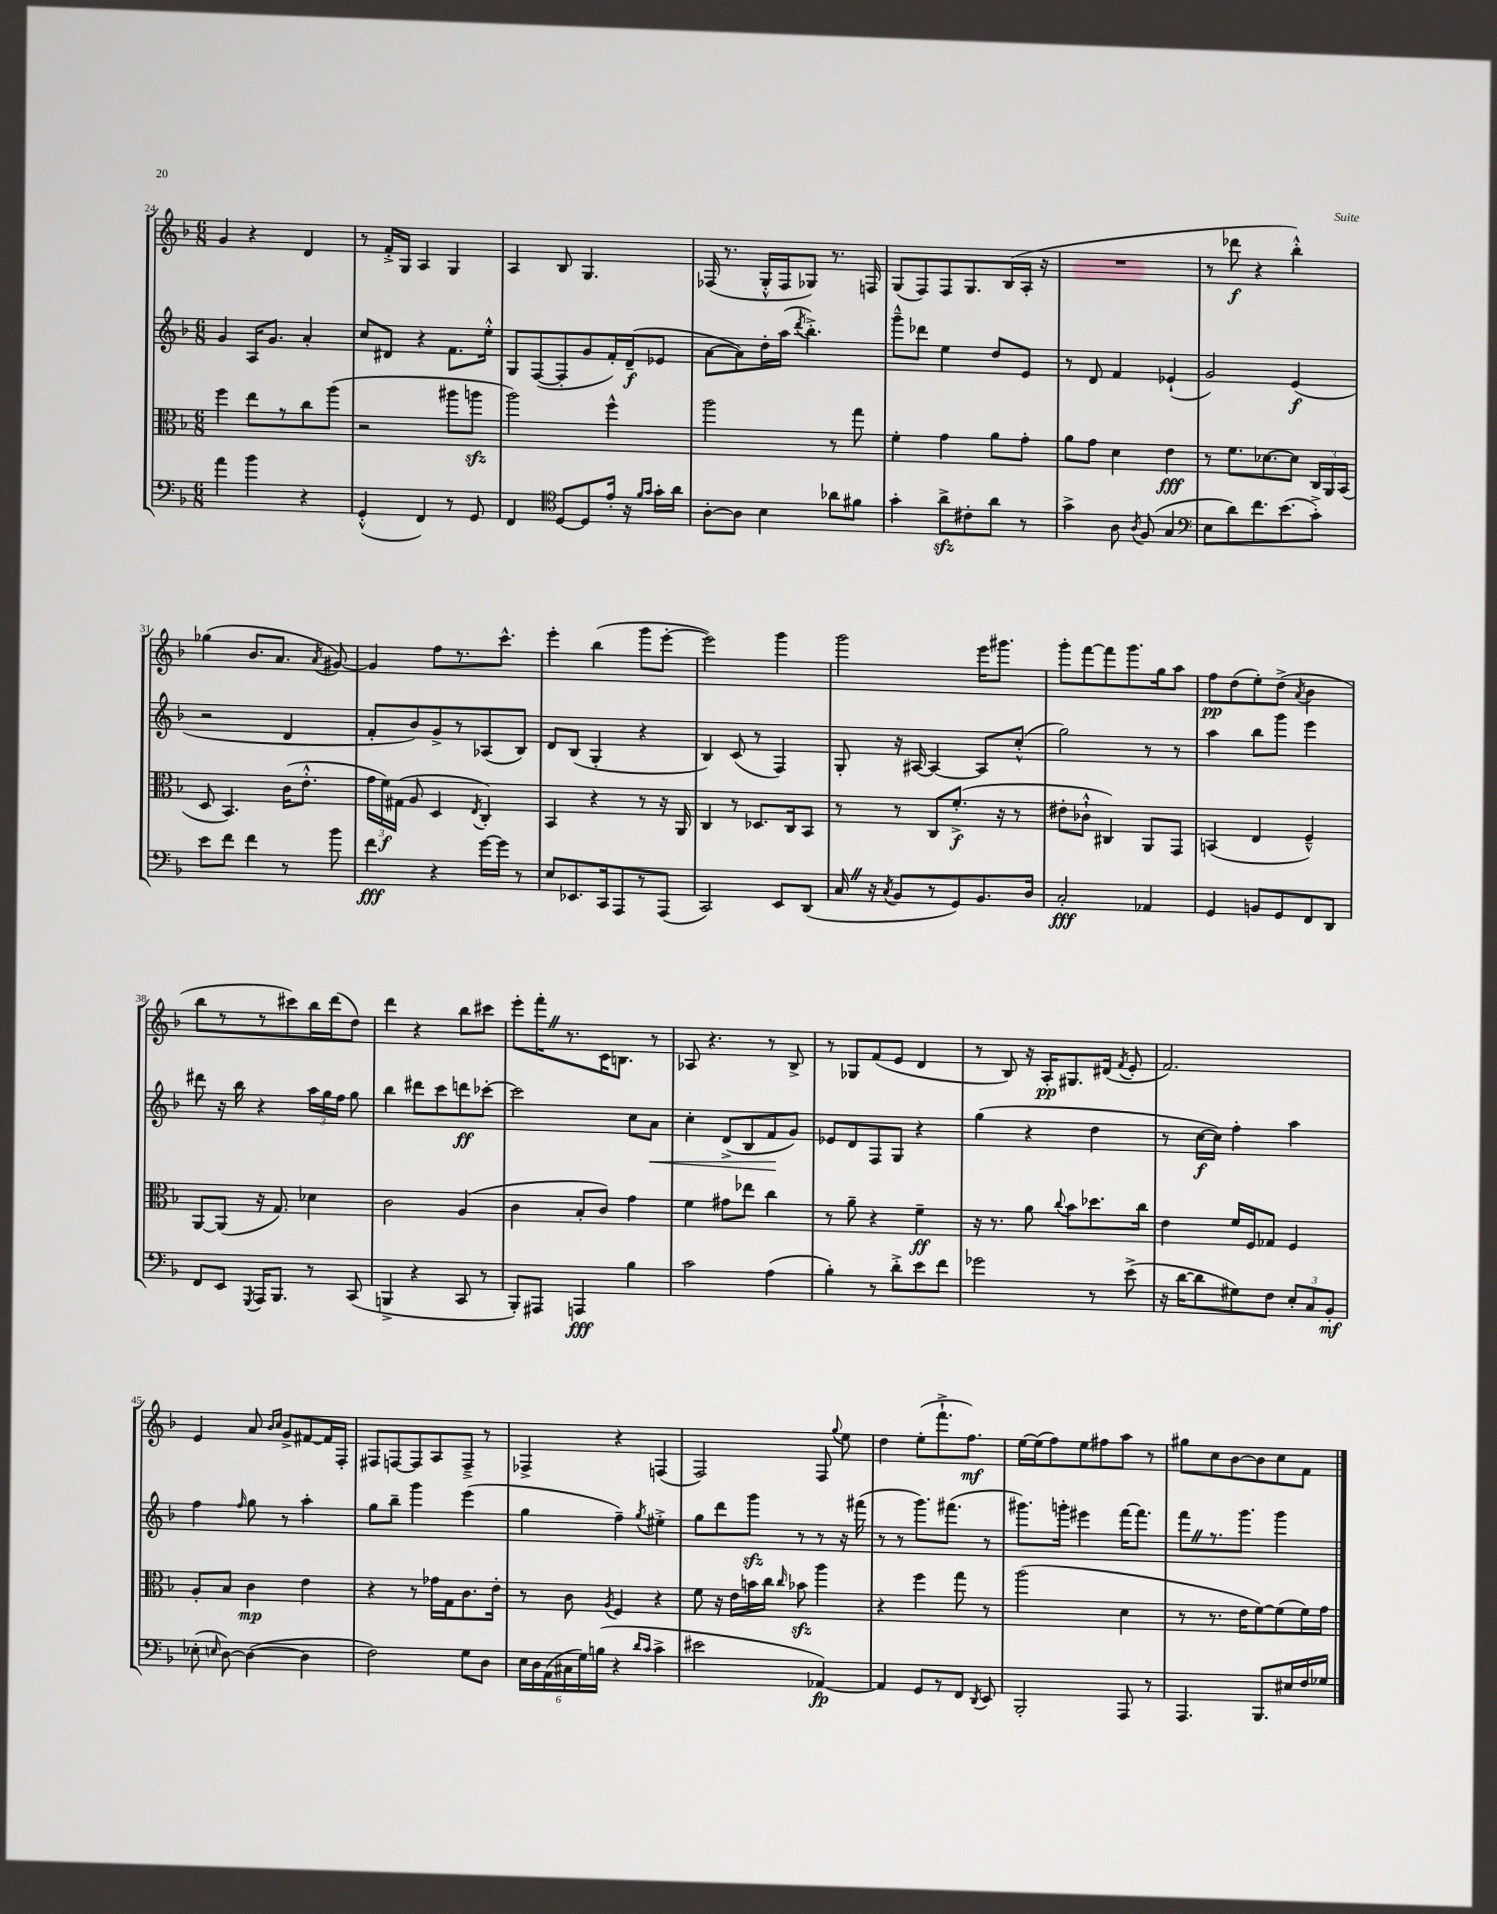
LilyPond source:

<<
\new StaffGroup <<
\new Staff = "s0" {
    \clef treble \key f \major \numericTimeSignature \time 6/8
    \autoBeamOff g'4 r4 d'4 |
    r8 f'16[-.-> g16] a4 g4 |
    a4 bes8 g4. |
    fes16( r8. g16[-.-^ fes16 ges8]) r8. f16 |
    g8[( f8) f8 g8. bes16( a16]-. r16 |
    R2. |
    r8 des'''8\f r4 bes''4-.-^) |
    ges''4( bes'8.[ a'8.] \acciaccatura { a'8 } gis'8~) |
    gis'4 f''8[ r8. c'''8.]-^ |
    e'''4-. bes''4( g'''8[ e'''8]~-. |
    e'''2) g'''4 |
    g'''2 e'''16[ gis'''8.] |
    g'''8[-. f'''8~ f'''8 g'''8. g''16 a''8] |
    f''8[\pp d''8( e''8-.) d''8]->( \acciaccatura { a'8 } bes'4 |
    bes''8[ r8 r8 cis'''8) bes''16 d'''16( d''8]) |
    d'''4 r4 bes''8[ cis'''8] |
    e'''8[-. f'''16-. \once \override BreathingSign.text = \markup { \musicglyph "scripts.caesura.straight" } \breathe r8. c'16 b8.] r8 |
    aes8 r4. r8 bes8-> |
    r8 ges8[ f'8( e'8] d'4 |
    r8 bes8) r16 a16[-.\pp gis8. dis'16]( \acciaccatura { f'8 } e'8-. |
    f'2.) |
    e'4 a'8 \grace { bes'16[ c''16] } g'8[-> fis'8~ fis'16 f16]-. |
    fis8[ f8~ f8 a8 f8]---> r8 |
    fes4-> r4 f4( |
    f2) f8 \appoggiatura { g''8 } e''8 |
    d''4 e''8[-.( f'''8.-!-> f''8.]\mf) |
    e''16[~ e''16( f''8) e''8 fis''8 a''8] r8 |
    gis''8[ c''8 bes'8~ bes'8 c''8 f'8] \bar "|." |
}
\new Staff = "s1" {
    \clef treble \key f \major \numericTimeSignature \time 6/8
    \autoBeamOff g'4 a16[ g'8.] a'4-. |
    c''8[ dis'8] r4 f'8.[ e''16]-.-^ |
    g8[ f8~( f8-. g'8 f'16-.) d'16--\f( ees'8] |
    a'8[~ a'8) d''16-. a''16]( \acciaccatura { d'''8 } bes''4.-.->) |
    g'''8[---^ des'''8] e''4 d''8[ e'8] |
    r8 d'8 f'4 ees'4-!( |
    g'2) e'4\f( |
    r2 d'4 |
    f'8[-. bes'8) g'8-> r8 aes8( bes8]) |
    d'8[ bes8]( g4-. r4 |
    bes4) c'8( r8 f4) |
    g8-. r16 ais16~ ais4~ ais8[ c''8]-.-^( |
    g''2) r8 r8 |
    a''4 bes''8[ g'''8] e'''4 |
    dis'''8 r16 bes''16 r4 \tuplet 3/2 { a''16[ g''16 f''16] } g''8 |
    bes''4 dis'''8[ c'''8 d'''8\ff ces'''8]~-. |
    ces'''2 c''8[ a'8]\< |
    c''4-. d'8[->( bes8 f'8\! g'8]) |
    ees'8[ d'8 f8 g8] r4 |
    g''4( r4 d''4 |
    r8 c''16[~\f c''16]) f''4-. a''4 |
    f''4 \grace { f''16 } g''8 r8 a''4-. |
    g''8[ bes''8]-- g'''4 e'''4( |
    g''4 f''4--) \acciaccatura { g''8 } eis''4-.-> |
    g''8[ d'''8 g'''8]\sfz r8 r8 r16 fis'''16( |
    r8 r8 g'''8.[) fis'''8.]( r8 |
    gis'''8.[) g'''16]-. eis'''4 f'''16[~ f'''8.] |
    f'''8[ \once \override BreathingSign.text = \markup { \musicglyph "scripts.caesura.straight" } \breathe r8. g'''8.] g'''4 \bar "|." |
}
\new Staff = "s2" {
    \clef alto \key f \major \numericTimeSignature \time 6/8
    \autoBeamOff f''4 e''8[ r8 c''8 a''8]( |
    r2 ais''8[ a''8]\sfz |
    a''2) f''4-^ |
    a''2 r8 g''8 |
    f'4-. g'4 a'8[ g'8]-. |
    a'8[ g'8] d'4 e'4\fff |
    r8 f'8.[ des'8.~ des'8] \tuplet 3/2 { c16[ a,16 bes,16]( } |
    d8 bes,4.) c'16[( e'8.]-.-^ |
    \tuplet 3/2 { g'16[ f'16\f) gis16]( } a8 d4 \acciaccatura { e8 } c4-.) |
    bes,4 r4 r8 r16 a,16 |
    c4 r8 des8.[ c16 bes,8] |
    r8 r8 c8[ f'8.]-.->\f( r16 r8 |
    eis'8[-. ces'8]-!-^ cis4) a,8[ g,8] |
    b,4( e4 f4---^) |
    a,8[~ a,8]( r16 g8.) des'4 |
    c'2 a4( |
    c'4 bes8[-. c'8]) g'4 |
    f'4 gis'8[ ees''8] c''4 |
    r8 a'8-- r4 f'4--\ff |
    r16 r8. a'8 \appoggiatura { c''8 } bes'8[ des''8. c''16] |
    e'4 f'16[ f16 ges8] f4 |
    a8[-. bes8] c'4\mp e'4 |
    r4 r8 ges'16[ g16 c'8. e'16]-. |
    r8 c'8 \acciaccatura { a8 } f4 r4 |
    f'8 r16 e'16[ b'16 c''16] \grace { c''16 } bes'8\sfz a''4 |
    r4 f''4 g''8 r8 |
    a''2( d'4 |
    r8 r8. e'16[ f'8~) f'8( f'16) g'16] \bar "|." |
}
\new Staff = "s3" {
    \clef bass \key f \major \numericTimeSignature \time 6/8
    \autoBeamOff a'4 bes'4 r4 |
    g,4-.-^( f,4) r8 g,8 |
    f,4 \clef tenor d8[~ d8 e'16]-. r16 \grace { f'16[ g'16] } g'16[-. a'16] |
    a8[~-. a8] bes4 aes'8[ fis'8] |
    g'4-. a'8[->\sfz cis'8-. a'8] r8 |
    g'4-> a8 \acciaccatura { a8 } f8( g4 |
    \clef bass e8[ d'8) f'8. e'8.( c'8]-.->) |
    e'8[ f'8] f'4 r8 bes'8 |
    f'4\fff r4 g'16[~ g'16] r8 |
    e8[ ees,8. c,16 a,,8 r8 a,,8]( |
    c,2) e,8[ d,8]( |
    c16 \once \override BreathingSign.text = \markup { \musicglyph "scripts.caesura.straight" } \breathe r16 \acciaccatura { c8 } bes,8[ r8 g,8) bes,8. d16] |
    c2-.\fff aes,4 |
    g,4 b,8[ g,8 f,8 d,8] |
    f,8[ e,8] \acciaccatura { g,,8 } a,,16[ bes,,8.] r8 c,8( |
    b,,4-> r4 c,8 r8 |
    bes,,8[-.) ais,,8] a,,4\fff bes4 |
    c'2 a4( |
    bes4-.) r8 d'8[-.-> e'8 f'8] |
    ges'2 r8 e'8->( |
    r16 d'16[~ d'8 gis8) f8] \tuplet 3/2 { e8[-. c8 bes,8]-.\mf } |
    ees8-.( \grace { e16 } d8~) d4~( d4 |
    f2) g8[ d8] |
    \tuplet 6/4 { e16[ d16 a,16( cis16 g16) b16]( } r4 \grace { d'16[ c'16] } c'4-> |
    eis'2 aes,4~\fp) |
    aes,4 g,8[ r8 f,8] \acciaccatura { d,8 } e,8 |
    bes,,2-. a,,8 r8 |
    a,,4. bes,,8.[ eis16 f16 ges16] \bar "|." |
}
>>
>>
\layout { \context { \Score currentBarNumber = #24 } }
